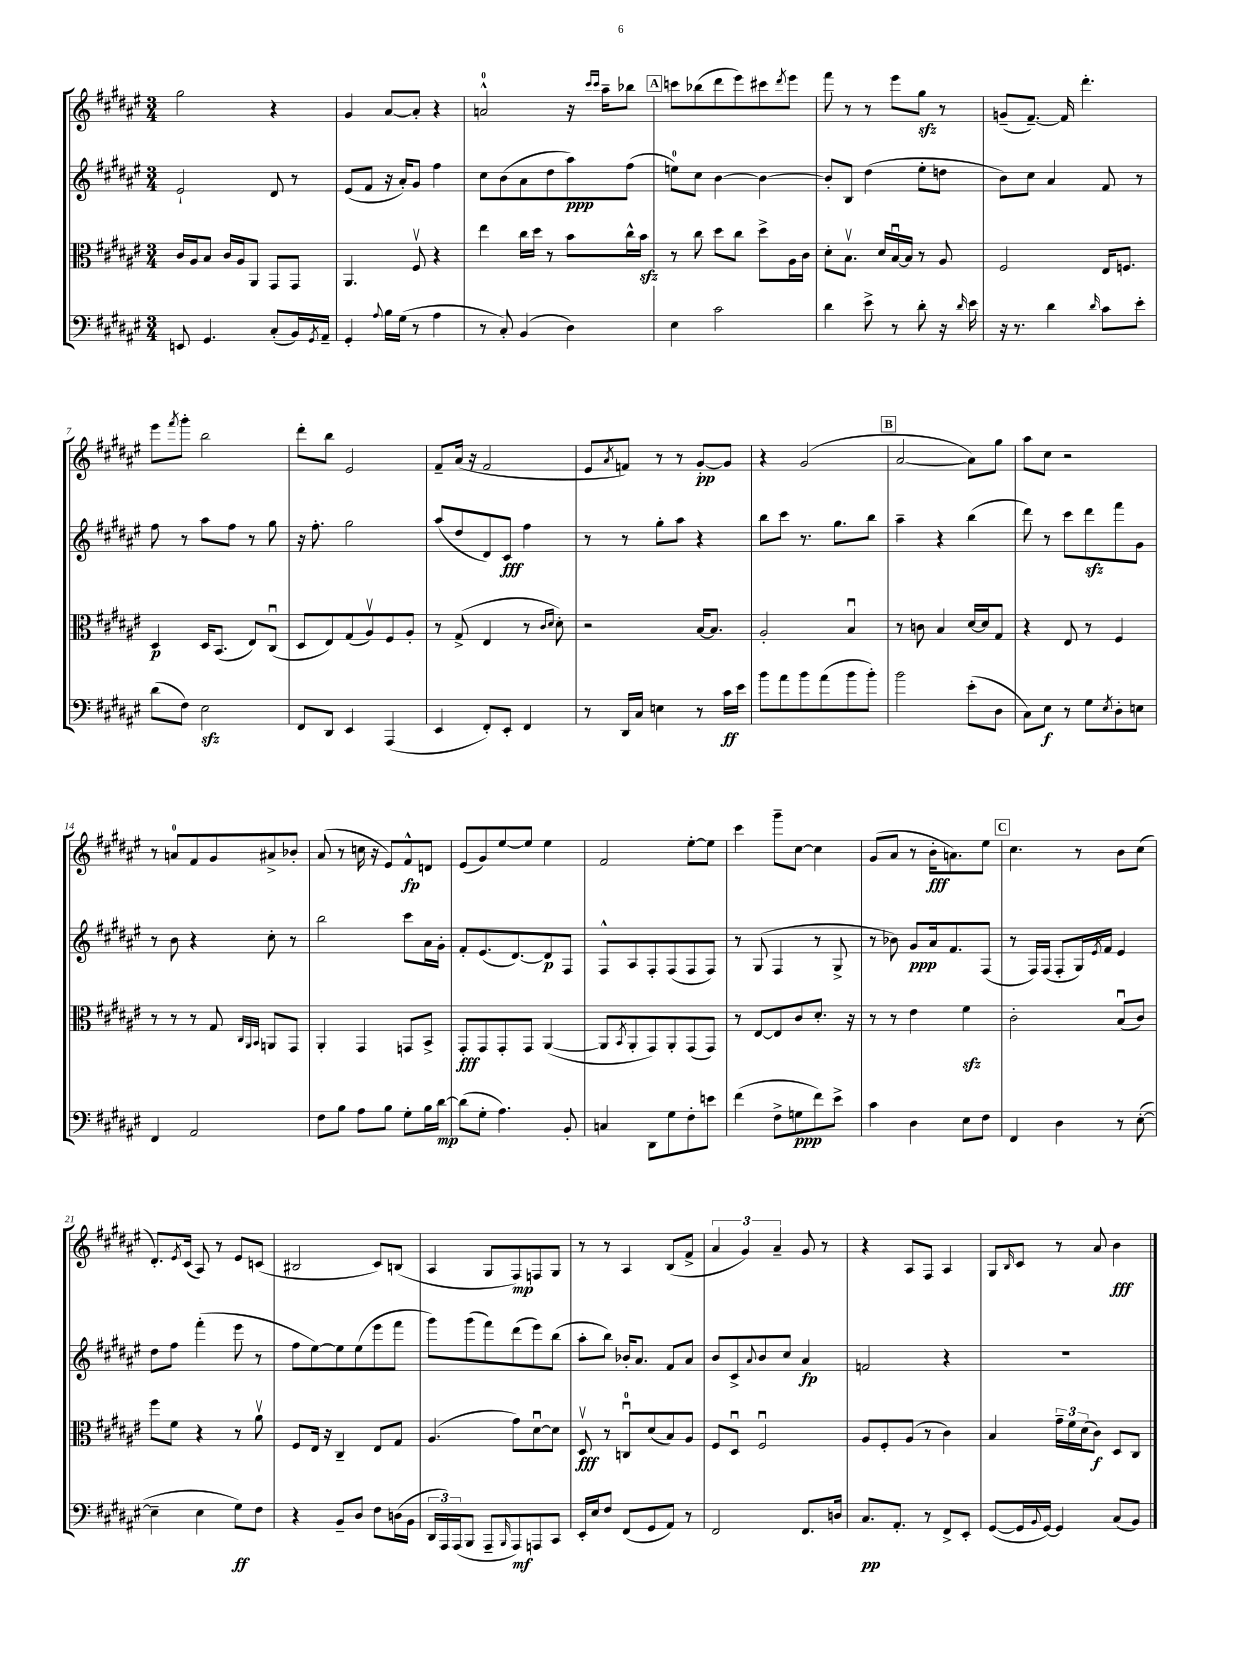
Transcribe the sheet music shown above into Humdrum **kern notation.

**kern	**dynam	**kern	**dynam	**kern	**dynam	**kern	**dynam
*part4	*part4	*part3	*part3	*part2	*part2	*part1	*part1
*staff4	*staff4	*staff3	*staff3	*staff2	*staff2	*staff1	*staff1
*clefF4	*	*clefC3	*	*clefG2	*	*clefG2	*
*k[f#c#g#d#a#e#]	*	*k[f#c#g#d#a#e#]	*	*k[f#c#g#d#a#e#]	*	*k[f#c#g#d#a#e#]	*
*M3/4	*	*M3/4	*	*M3/4	*	*M3/4	*
=1	=1	=1	=1	=1	=1	=1	=1
8EEn/	.	16c#/LL	.	2e#`/	.	2gg#\	.
.	.	16A#/J	.	.	.	.	.
4.GG#/	.	8B/J	.	.	.	.	.
.	.	16c#/LL	.	.	.	.	.
.	.	16A#/J	.	.	.	.	.
.	.	8AA#/J	.	.	.	.	.
(8C#'/L	.	8GG#/L	.	8d#/	.	4r	.
16BB/L)	.	8GG#/J	.	8r	.	.	.
8qGG#/	.	.	.	.	.	.	.
16AA#~/JJ	.	.	.	.	.	.	.
=2	=2	=2	=2	=2	=2	=2	=2
4GG#'/	.	4.AA#/	.	(8e#/L	.	4g#/	.
.	.	.	.	8f#/J	.	.	.
8qqA#/	.	.	.	.	.	.	.
16B\LL	.	.	.	16r	.	[8a#/L	.
(16G#\JJ	.	.	.	16a#'/KL)	.	.	.
8r	.	8F#v/	.	8g#/J	.	8a#'/J]	.
4A#\	.	4r	.	4ff#\	.	4r	.
=3	=3	=3	=3	=3	=3	=3	=3
8r	.	4ee#\	.	8cc#\L	.	2an^^/	.
8C#'/)	.	.	.	(8b\	.	.	.
(4BB/	.	16cc#\LL	.	8a#\	.	.	.
.	.	16dd#\JJ	.	.	.	.	.
.	.	8r	.	8dd#\	.	.	.
4D#\)	.	8b\L	.	8aa#\)	ppp	16r	.
.	.	.	.	.	.	16qqccc#/LL	.
.	.	.	.	.	.	16qqccc#/JJ	.
.	.	.	.	.	.	16aa#~\KL	.
.	.	16cc#^^\L	.	(8ff#\J	.	8bb-X\J	.
.	.	16bzz\JJ	.	.	.	.	.
!!LO:REH:place=s1:t=A
=4	=4	=4	=4	=4	=4	=4	=4
4E#\	.	8r	.	8een\L)	.	8cccn\L	.
.	.	8cc#\	.	8cc#\J	.	(8bb-X\	.
2c#\	.	8dd#\L	.	[4b\	.	8ddd#\	.
.	.	8cc#\J	.	.	.	8eee#\)	.
.	.	8dd#^\L	.	4b\_	.	8ccc#X\	.
.	.	.	.	.	.	8qddd#/	.
.	.	16A#\L	.	.	.	8eee#\J	.
.	.	16c#\JJ	.	.	.	.	.
=5	=5	=5	=5	=5	=5	=5	=5
4d#\	.	8d#'\L	.	8b'/L]	.	8fff#\	.
.	.	8.Bv\J	.	8B/J	.	8r	.
8e#^\	.	.	.	(4dd#\	.	8r	.
.	.	16d#/LL	.	.	.	.	.
8r	.	[16Bu/	.	.	.	8eee#\L	.
.	.	16B/JJ]	.	.	.	.	.
8d#'\	.	8r	.	8ee#'\L	.	8gg#zz\J	.
16r	.	8A#/	.	8ddn\J	.	8r	.
16qqd#/	.	.	.	.	.	.	.
16e#\	.	.	.	.	.	.	.
=6	=6	=6	=6	=6	=6	=6	=6
16r	.	2F#/	.	8b\L)	.	(8gn~/L	.
8.r	.	.	.	.	.	.	.
.	.	.	.	8cc#\J	.	[8.f#~/J)	.
4d#\	.	.	.	4a#/	.	.	.
.	.	.	.	.	.	16f#/]	.
.	.	.	.	.	.	4.ddd#'\	.
16qqd#/	.	.	.	.	.	.	.
8c#\L	.	16E#/KL	.	8f#/	.	.	.
.	.	8.Fn/J	.	.	.	.	.
8e#'\J	.	.	.	8r	.	.	.
!!LO:LB:g=z
=7	=7	=7	=7	=7	=7	=7	=7
(8d#\L	.	4D#/	p	8ff#\	.	8eee#\L	.
.	.	.	.	.	.	8qfff#/	.
8F#\J)	.	.	.	8r	.	8ggg#'\J	.
2E#zz\	.	16D#/KL	.	8aa#\L	.	2bb\	.
.	.	(8.BB/J	.	.	.	.	.
.	.	.	.	8ff#\J	.	.	.
.	.	8E#/L)	.	8r	.	.	.
.	.	(8C#u/J	.	8gg#\	.	.	.
=8	=8	=8	=8	=8	=8	=8	=8
8FF#/L	.	8D#/L	.	16r	.	8ddd#'\L	.
.	.	.	.	8.ff#'\	.	.	.
8DD#/J	.	8E#/)	.	.	.	8bb\J	.
4EE#/	.	(8G#/	.	2gg#\	.	2e#/	.
.	.	8A#v/)	.	.	.	.	.
(4AAA#/	.	8F#/	.	.	.	.	.
.	.	8A#'/J	.	.	.	.	.
=9	=9	=9	=9	=9	=9	=9	=9
4EE#/	.	8r	.	(8aa#/L	.	8f#~/L	.
.	.	(8G#^/	.	8dd#/	.	(16a#/Jk	.
.	.	.	.	.	.	16r	.
8FF#'/L)	.	4E#/	.	8d#/)	.	2f#/	.
8EE#'/J	.	.	.	8c#/J	fff	.	.
4FF#/	.	8r	.	4ff#\	.	.	.
.	.	16qqc#/LL	.	.	.	.	.
.	.	16qqd#/JJ	.	.	.	.	.
.	.	8d#'\)	.	.	.	.	.
=10	=10	=10	=10	=10	=10	=10	=10
8r	.	2r	.	8r	.	8e#/L	.
.	.	.	.	.	.	8qa#/	.
16DD#/LL	.	.	.	8r	.	8fn/J)	.
16C#/JJ	.	.	.	.	.	.	.
4En\	.	.	.	8gg#'\L	.	8r	.
.	.	.	.	8aa#\J	.	8r	.
8r	.	[16B/KL	.	4r	.	[8g#'/L	pp
.	.	8.B/J]	.	.	.	.	.
16c#\LL	ff	.	.	.	.	8g#/J]	.
16e#\JJ	.	.	.	.	.	.	.
=11	=11	=11	=11	=11	=11	=11	=11
8b\L	.	2A#'/	.	8bb\L	.	4r	.
8a#\	.	.	.	8ccc#\J	.	.	.
8b\	.	.	.	8.r	.	(2g#/	.
(8a#\	.	.	.	.	.	.	.
.	.	.	.	8.gg#\L	.	.	.
8b\	.	4Bu/	.	.	.	.	.
8b'\J)	.	.	.	8bb\J	.	.	.
!!LO:REH:place=s1:t=B
=12	=12	=12	=12	=12	=12	=12	=12
2b\	.	8r	.	4aa#~\	.	[2a#/	.
.	.	8cn\	.	.	.	.	.
.	.	4B/	.	4r	.	.	.
(8e#'\L	.	[16d#/LL	.	(4bb\	.	8a#\L])	.
.	.	16d#/J]	.	.	.	.	.
8D#\J	.	8G#/J	.	.	.	8gg#\J	.
=13	=13	=13	=13	=13	=13	=13	=13
8C#\L)	.	4r	.	8ddd#\)	.	8aa#\L	.
8E#\J	f	.	.	8r	.	8cc#\J	.
8r	.	8E#/	.	8ccc#\L	.	2r	.
8G#\L	.	8r	.	8ddd#zz\	.	.	.
8qE#/	.	.	.	.	.	.	.
8D#'\	.	4F#/	.	8fff#\	.	.	.
8En\J	.	.	.	8g#\J	.	.	.
!!LO:LB:g=z
=14	=14	=14	=14	=14	=14	=14	=14
4FF#/	.	8r	.	8r	.	8r	.
.	.	8r	.	8b\	.	8an/L	.
2AA#/	.	8r	.	4r	.	8f#/	.
.	.	8G#/	.	.	.	8g#/	.
.	.	32qqC#/LLL	.	.	.	.	.
.	.	32qqAA#/	.	.	.	.	.
.	.	32qqBB/JJJ	.	.	.	.	.
.	.	8AAn/L	.	8cc#'\	.	8a#X^/	.
.	.	8GG#/J	.	8r	.	8b-X'/J	.
=15	=15	=15	=15	=15	=15	=15	=15
8F#\L	.	4AA#'/	.	2bb\	.	(8a#/	.
8B\J	.	.	.	.	.	8r	.
8A#\L	.	4GG#/	.	.	.	16ccn\	.
.	.	.	.	.	.	16r	.
8B\J	.	.	.	.	.	8e#/L)	.
8G#'\L	.	8GGn/L	.	8ccc#\L	.	8f#^^/	fp
16B\L	.	8BB^/J	.	16a#\L	.	8dn/J	.
[16d#\JJ	mp	.	.	16g#'\JJ	.	.	.
=16	=16	=16	=16	=16	=16	=16	=16
(8d#\L]	.	8GG#'/L	fff	8f#'/L	.	(8e#/L	.
8G#'\J	.	8GG#/	.	(8.e#/	.	8g#/)	.
4.A#\)	.	8GG#'/	.	.	.	[8ee#/	.
.	.	.	.	[8.d#/)	.	.	.
.	.	8GG#/J	.	.	.	8ee#/J]	.
.	.	([4AA#/	.	8d#/]	p	4ee#\	.
8BB'/	.	.	.	8F#/J	.	.	.
=17	=17	=17	=17	=17	=17	=17	=17
4Cn/	.	8AA#/L]	.	8F#^^/L	.	2f#/	.
.	.	8qBB/	.	.	.	.	.
.	.	8AA#'/	.	8A#/	.	.	.
8DD#\L	.	8GG#/)	.	8F#'/	.	.	.
8G#\	.	8AA#'/	.	(8F#/	.	.	.
8F#'\	.	(8GG#/	.	8F#/	.	[8ee#'\L	.
8en\J	.	8GG#/J)	.	8F#/J)	.	8ee#\J]	.
=18	=18	=18	=18	=18	=18	=18	=18
(4f#\	.	8r	.	8r	.	4ccc#\	.
.	.	[8E#/L	.	(8G#/	.	.	.
8F#^\L	.	8E#/]	.	4F#/	.	8ggg#~\L	.
8Gn\	ppp	8c#/	.	.	.	[8cc#\J	.
8f#\)	.	8.d#'/J	.	8r	.	4cc#\]	.
8e#^\J	.	.	.	8G#^/	.	.	.
.	.	16r	.	.	.	.	.
=19	=19	=19	=19	=19	=19	=19	=19
4c#\	.	8r	.	8r	.	(8g#/L	.
.	.	8r	.	8b-X\)	.	8a#/J	.
4D#\	.	4e#\	.	8g#/L	ppp	8r	.
.	.	.	.	16a#/k	.	16b'\KL	fff
.	.	.	.	8.f#/	.	8.an\)	.
8E#\L	.	4f#zz\	.	.	.	.	.
8F#\J	.	.	.	(8F#/J	.	8ee#\J	.
!!LO:REH:place=s1:t=C
=20	=20	=20	=20	=20	=20	=20	=20
4FF#/	.	2c#'\	.	8r	.	4.cc#\	.
.	.	.	.	16F#/LL)	.	.	.
.	.	.	.	(16F#/JJ	.	.	.
4D#\	.	.	.	8F#'/L	.	.	.
.	.	.	.	16G#/L)	.	8r	.
.	.	.	.	8qe#/	.	.	.
.	.	.	.	16f#/JJ	.	.	.
8r	.	(8Bu/L	.	4e#/	.	8b\L	.
([8E#'\	.	8c#/J)	.	.	.	(8cc#\J	.
!!LO:LB:g=z
=21	=21	=21	=21	=21	=21	=21	=21
4E#~\]	.	8ff#\L	.	8dd#\L	.	8.d#'/L)	.
.	.	8f#\J	.	8ff#\J	.	.	.
.	.	.	.	.	.	8qe#/	.
.	.	.	.	.	.	(16c#/Jk	.
4E#\	.	4r	.	(4fff#'\	.	8A#/)	.
.	.	.	.	.	.	8r	.
8G#\L)	ff	8r	.	8eee#\	.	8e#/L	.
8F#\J	.	8a#v\	.	8r	.	(8cn/J	.
=22	=22	=22	=22	=22	=22	=22	=22
4r	.	8F#/L	.	8ff#\L	.	2B#X/	.
.	.	16E#/Jk	.	[8ee#\)	.	.	.
.	.	16r	.	.	.	.	.
8BB~/L	.	4C#~/	.	8ee#\]	.	.	.
8D#/J	.	.	.	(8ee#\	.	.	.
8F#\L	.	8E#/L	.	8eee#\	.	8c#/L)	.
(16Dn\L	.	8G#/J	.	8fff#\J	.	(8Bn/J	.
16BB\JJ	.	.	.	.	.	.	.
=23	=23	=23	=23	=23	=23	=23	=23
24DD#/LL	.	(4.A#/	.	8ggg#\L)	.	4A#/	.
24AAA#/)	.	.	.	.	.	.	.
(24AAA#/J	.	.	.	.	.	.	.
8BBB/J	.	.	.	(8ggg#\	.	.	.
8AAA#~/L	.	.	.	8fff#\)	.	8G#/L	.
16qqBBB/	.	.	.	.	.	.	.
8AAA#/)	mf	8g#\L)	.	(8ddd#\	.	8F#/)	mp
8AAAn/	.	[8d#u\	.	8eee#\)	.	8Fn/	.
8CC#/J	.	8d#\J]	.	(8bb\J	.	8G#/J	.
=24	=24	=24	=24	=24	=24	=24	=24
16EE#'/LL	.	8D#v/	fff	8aa#'\L	.	8r	.
16E#/J	.	.	.	.	.	.	.
8F#/J	.	8r	.	8bb\J)	.	8r	.
(8FF#/L	.	8Cnu/L	.	16b-X'/KL	.	4A#/	.
.	.	.	.	8.a#/J	.	.	.
8GG#/	.	(8d#/	.	.	.	.	.
8AA#/J)	.	8B/)	.	8f#/L	.	(8B/L	.
8r	.	8A#/J	.	8a#/J	.	8f#^/J	.
=25	=25	=25	=25	=25	=25	=25	=25
2FF#/	.	8F#/L	.	8b/L	.	6a#/	.
.	.	8D#u/J	.	8c#^/	.	.	.
.	.	.	.	.	.	6g#/)	.
.	.	.	.	8qqa#/	.	.	.
.	.	2F#u/	.	8b/	.	.	.
.	.	.	.	.	.	6a#~/	.
.	.	.	.	8cc#/J	.	.	.
8.FF#/L	.	.	.	4a#/	fp	8g#/	.
.	.	.	.	.	.	8r	.
16Dn/Jk	.	.	.	.	.	.	.
=26	=26	=26	=26	=26	=26	=26	=26
8.C#/L	pp	8A#/L	.	2fn/	.	4r	.
.	.	8F#'/	.	.	.	.	.
8.AA#'/J	.	.	.	.	.	.	.
.	.	(8A#/J	.	.	.	8A#/L	.
8r	.	8r	.	.	.	8F#/J	.
8FF#^/L	.	4c#\)	.	4r	.	4A#/	.
8EE#'/J	.	.	.	.	.	.	.
=27	=27	=27	=27	=27	=27	=27	=27
([8GG#/L	.	4B/	.	2.r	.	8G#/L	.
.	.	.	.	.	.	16qqB/	.
16GG#/L]	.	.	.	.	.	8c#/J	.
8qqBB/	.	.	.	.	.	.	.
[16GG#/JJ)	.	.	.	.	.	.	.
4GG#/]	.	24g#~\LL	.	.	.	8r	.
.	.	24f#\	.	.	.	.	.
.	.	(24d#\J	.	.	.	.	.
.	.	8c#\J)	f	.	.	8a#/	.
(8C#/L	.	8D#/L	.	.	.	4b\	fff
8BB/J)	.	8C#/J	.	.	.	.	.
==	==	==	==	==	==	==	==
*-	*-	*-	*-	*-	*-	*-	*-
